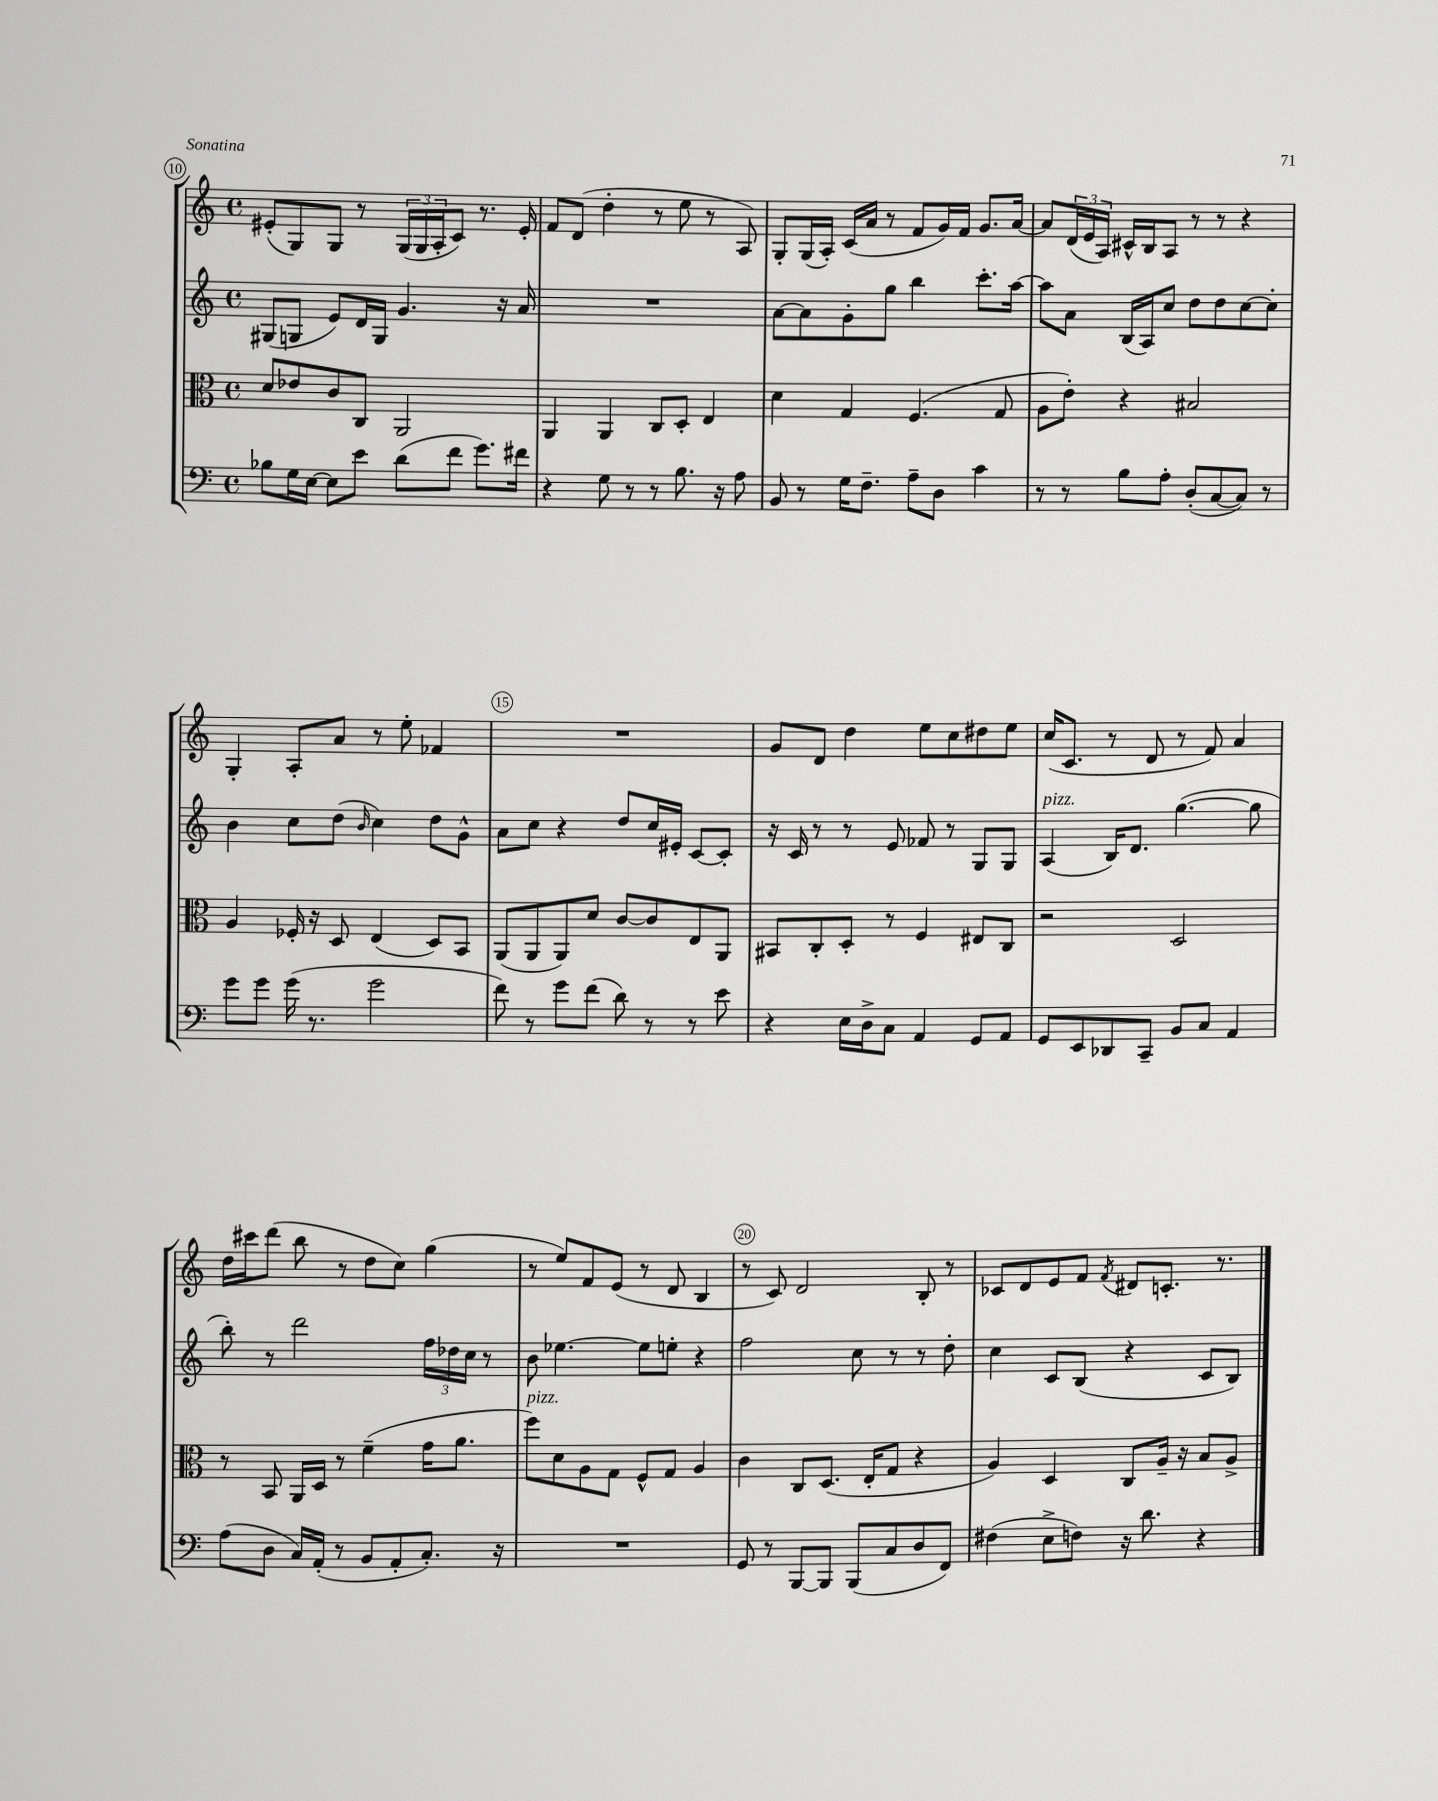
<<
\new StaffGroup <<
\new Staff = "s0" {
    \clef treble \key c \major \defaultTimeSignature \time 4/4
    eis'8-.( g8) g8 r8 \tuplet 3/2 { g16( g16 a16-. } c'8) r8. eis'16-. |
    f'8 d'8( d''4-. r8 e''8 r8 a8) |
    g8-. g16( a16-.) c'16( a'16 r8 f'8 g'16) f'16 g'8. a'16~ |
    a'8 \tuplet 3/2 { d'16( e'16 a16) } cis'16-^ b16 a8 r8 r8 r4 |
    g4-. a8-. a'8 r8 e''8-. fes'4 |
    R1 |
    g'8 d'8 d''4 e''8 c''8 dis''8 e''8 |
    c''16( c'8. r8 d'8 r8 f'8) a'4 |
    d''16 cis'''16 d'''8( b''8 r8 d''8 c''8) g''4( |
    r8 e''8) f'8 e'8( r8 d'8 b4 |
    r8 c'8) d'2 b8-. r8 |
    ces'8 d'8 e'8 f'8 \acciaccatura { f'8 } dis'8 c'8.-. r8. \bar "|." |
}
\new Staff = "s1" {
    \clef treble \key c \major \defaultTimeSignature \time 4/4
    gis8( g8 e'8) d'16 g16 g'4. r16 a'16 |
    R1 |
    a'8~ a'8 g'8-. g''8 b''4 c'''8.-. a''16~ |
    a''8 a'8 b16( a16) c''8 d''8 d''8 c''8~ c''8-. |
    b'4 c''8 d''8( \grace { b'16 } c''4) d''8 g'8-^ |
    a'8 c''8 r4 d''8 c''16 eis'16-. c'8~ c'8-. |
    r16 c'16 r8 r8 e'8 fes'8 r8 g8 g8 |
    a4^\markup { \italic "pizz." }( b16) d'8. g''4.~( g''8 |
    b''8-.) r8 d'''2 \tuplet 3/2 { f''16 des''16 c''16 } r8 |
    b'8 ees''4.~ ees''8 e''8-. r4 |
    f''2 c''8 r8 r8 d''8-. |
    c''4 c'8 b8( r4 c'8 b8) \bar "|." |
}
\new Staff = "s2" {
    \clef alto \key c \major \defaultTimeSignature \time 4/4
    d'8 ees'8 c'8 c8 a,2 |
    a,4 a,4 c8 d8-. e4 |
    d'4 g4 f4.( g8 |
    a8 e'8-.) r4 bis2 |
    a4 fes16-. r16 d8 e4( d8) b,8 |
    a,8( a,8 a,8) d'8 c'8~ c'8 e8 a,8 |
    bis,8 c8-. d8-. r8 f4 eis8 c8 |
    r2 d2 |
    r8 b,8 a,16 d16 r8 f'4--( g'16 a'8. |
    f''8^\markup { \italic "pizz." }) d'8 a8 g8 f8-^ g8 a4 |
    c'4 c8 d8.( e16-. g8 r4 |
    a4) d4 c8 a16-- r16 b8 a8-> \bar "|." |
}
\new Staff = "s3" {
    \clef bass \key c \major \defaultTimeSignature \time 4/4
    bes8 g16 e16~ e8 e'8 d'8( f'8 g'8.) fis'16 |
    r4 g8 r8 r8 b8. r16 a8 |
    b,8 r8 g16 f8.-- a8-- d8 c'4 |
    r8 r8 b8 a8-. d8-.( c8~ c8) r8 |
    g'8 g'8 g'16( r8. g'2 |
    f'8) r8 g'8 f'8( d'8) r8 r8 e'8 |
    r4 e16 d16-> c8 a,4 g,8 a,8 |
    g,8 e,8 des,8 c,8-- b,8 c8 a,4 |
    a8( d8 c16) a,16-.( r8 b,8 a,8-. c8.-.) r16 |
    R1 |
    g,8 r8 b,,8~ b,,8 b,,8( c8 d8 f,8) |
    fis4( e8-> f8) r16 d'8. r4 \bar "|." |
}
>>
>>
\layout { \context { \Score currentBarNumber = #10 \override BarNumber.break-visibility = ##(#f #t #t) barNumberVisibility = #(every-nth-bar-number-visible 5) \override BarNumber.stencil = #(make-stencil-circler 0.1 0.3 ly:text-interface::print) } }
